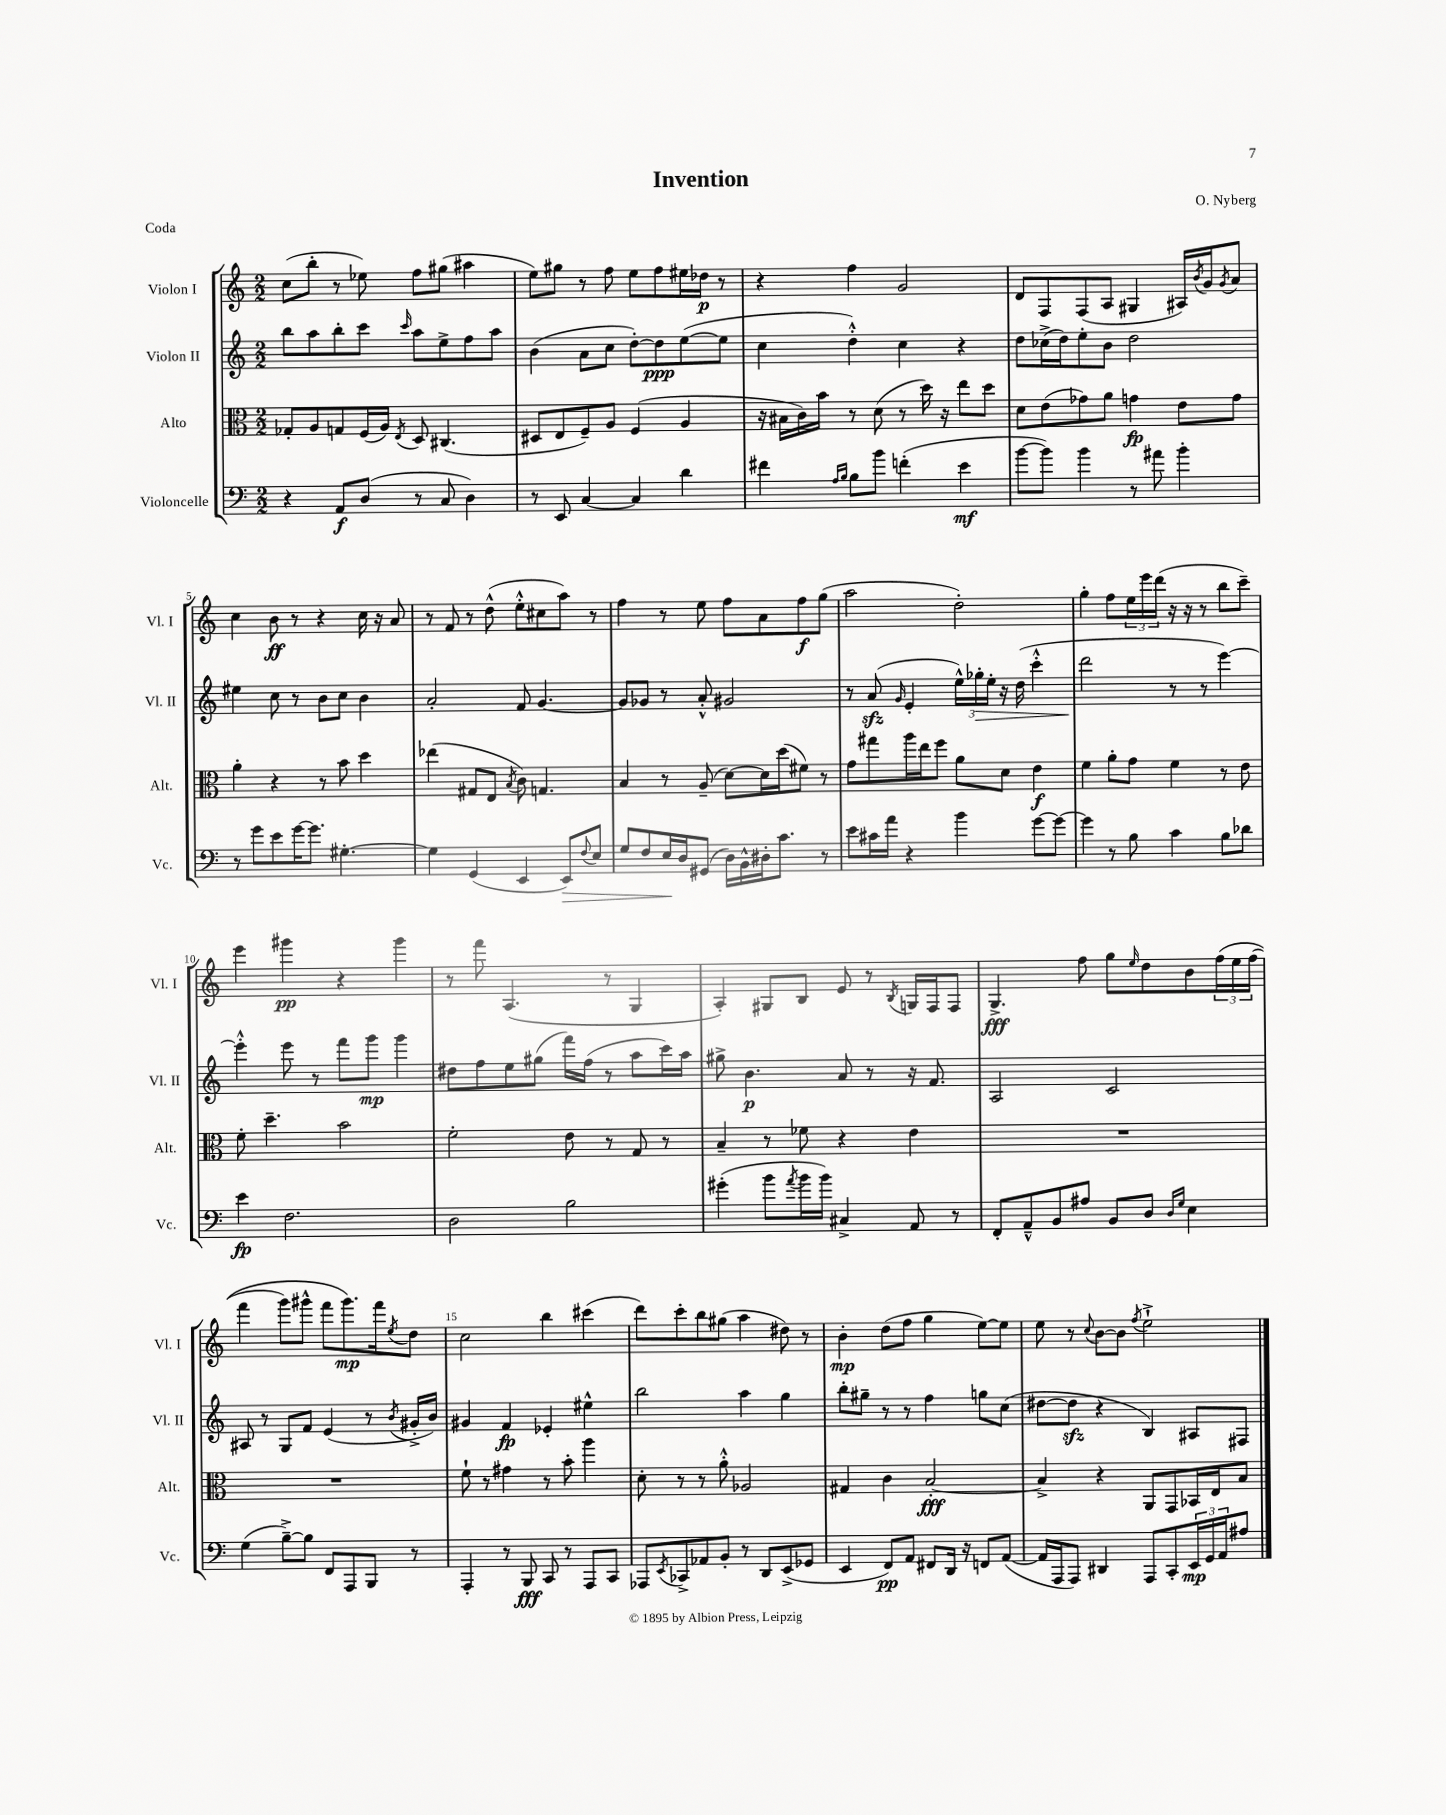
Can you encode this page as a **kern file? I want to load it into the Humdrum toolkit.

**kern	**kern	**kern	**kern
*staff4	*staff3	*staff2	*staff1
*clefF4	*clefC3	*clefG2	*clefG2
*k[]	*k[]	*k[]	*k[]
*M2/2	*M2/2	*M2/2	*M2/2
4r	8G-'	8bb	(8cc
.	8A	8aa	8bb'
8AA	8G	8bb'	8r
(8D	(16F	8ccc	8ee-)
.	16A)	.	.
.	8qE	16qqccc	.
8r	8D	8aa	8ff
8C	(4.C#	8ee^	(8gg#
4D)	.	8ff	4aa#
.	.	8aa	.
=	=	=	=
8r	8D#	(4b	8ee)
8EE	8E	.	8gg#
[4C	8F~)	8a	8r
.	8A	8cc	8ff
4C]	(4F	[8dd')	8ee
.	.	8dd]	8ff
4d	4A	([8ee	16ee#
.	.	.	16dd-
.	.	8ee]	8r
=	=	=	=
4f#	16r	4cc	4r
.	16B#	.	.
.	16c)	.	.
.	16b	.	.
16qqA	.	.	.
16qqB	.	.	.
8B	8r	4dd'^^)	4ff
8b	(8d	.	.
(4f'	8r	4cc	2g
.	16dd)	.	.
.	16r	.	.
4e	8ee	4r	.
.	8dd	.	.
=	=	=	=
[8b	8d	8dd	8d
8b])	(8e	(16cc-^	8F
.	.	16dd)	.
4b	8g-)	8ee'	(8F
.	8a	8b	8A
8r	4g	2dd	4G#
8a#	.	.	.
4b'	8e	.	16A#)
.	.	.	8qb
.	.	.	16g
.	.	.	8qg
.	8g	.	8a
=	=	=	=
8r	4a'	4ee#	4cc
8g	.	.	.
8e	4r	8cc	8b
[16g	.	8r	8r
8.g]	.	.	.
.	8r	8b	4r
[4.G#'	8b	8cc	.
.	4dd	4b	16cc
.	.	.	16r
.	.	.	8a
=	=	=	=
4G#]	(4ee-	2a'	8r
.	.	.	8f
(4GG	8G#	.	8r
.	8E	.	(8dd^^
.	8qB	.	.
4EE	8c)	8f	8ee'^^
.	4.G	[4.g	8cc#
8EE)	.	.	8aa)
8qqF	.	.	.
8E	.	.	8r
=	=	=	=
8G	4B	8g]	4ff
8F	.	8g-	.
16E	8r	8r	8r
16D	.	.	.
(8GG#	(8A~	8a'^^	8ee
16D)	[8d)	2g#	8ff
16BB^^	.	.	.
16D#'	16d]	.	8a
8.c	(16dd	.	.
.	8f#)	.	8ff
8r	8r	.	(8gg
=	=	=	=
8e	8g	8r	2aa
16c#	8gg#	(8a	.
16a	.	.	.
.	.	16qqg	.
4r	16aa	4e'	.
.	16ee	.	.
.	8ff	.	.
4b	8a	24ee^^)	2dd')
.	.	24gg-'	.
.	.	24ee'	.
.	8d	16r	.
.	.	(16dd	.
[8g	4e	4ccc'^^	.
8g_	.	.	.
=	=	=	=
4g]	4f	2ddd	4gg'
8r	8a'	.	8ff
8B	8g	.	24ee
.	.	.	24eee
.	.	.	(24ddd
4c	4f	8r	16r
.	.	.	16r
.	.	8r	8r
8B	8r	[4eee)	8bb
8d-	8e	.	8ccc~)
=	=	=	=
4e	8f'	4eee'^^]	4eee
.	4.dd~	.	.
2.F	.	8eee	4ggg#
.	.	8r	.
.	2b	8fff	4r
.	.	8ggg	.
.	.	4ggg	4ggg#
=	=	=	=
2D	2f'	8dd#	8r
.	.	8ff	8fff
.	.	8ee	(4.A
.	.	(8gg#	.
2B	8e	16fff)	.
.	.	(16ff	.
.	8r	8r	8r
.	8G	8aa	4G
.	8r	16ccc)	.
.	.	16aa	.
=	=	=	=
(4g#'	4B~	8gg#^	4A')
.	.	4.b	.
8b	8r	.	8G#
8qa	.	.	.
16b	8f-	.	8B
16b)	.	.	.
4C#^	4r	8a	8e
.	.	8r	8r
.	.	.	8qB
8AA	4e	16r	16G
.	.	8.f	16F
8r	.	.	8F
=	=	=	=
8FF'	1r	2A	4.G^
8AA~^^	.	.	.
8BB	.	.	.
8A#	.	.	8ff
8BB	.	2c	8gg
.	.	.	16qqee
8D	.	.	8dd
16qqD	.	.	.
16qqG	.	.	.
4E	.	.	8b
.	.	.	&(24ff
.	.	.	24ee
.	.	.	(24ff
=	=	=	=
(4G	1r	8A#	4fff
.	.	8r	.
[8B~^)	.	8G	8ggg)
8B]	.	8f	8ggg#^^
8FF	.	(4e	8fff
8AAA	.	.	8.ggg#&)
8BBB	.	8r	.
.	.	.	16fff
.	.	8qb	8qee
8r	.	16g#'^	8dd
.	.	16b)	.
=	=	=	=
4AAA'	8f`	4g#	2cc
.	8r	.	.
8r	4g#	4f	.
8BBB	.	.	.
8CC	8r	4e-'	4bb
8r	8b'	.	.
8AAA	4aa	4ee#^^	(4ccc#
8CC	.	.	.
=	=	=	=
8AAA-	8d'	2bb	8ddd)
8qEE	.	.	.
8CC-^	8r	.	8ccc'
8AA-	8r	.	8bb
8BB'	8a'^^	.	(8gg#
8r	2A-	4aa	4aa
8DD	.	.	.
(8EE^	.	4gg	8dd#)
8GG-	.	.	8r
=	=	=	=
4EE	4G#	8bb'	4b'
.	.	8gg#~	.
8FF)	4c	8r	(8dd
8AA	.	8r	8ff
8FF#	[2B'	4ff	4gg
16DD	.	.	.
16r	.	.	.
8FF	.	8gg	[8ee)
([8AA	.	(8cc	8ee]
=	=	=	=
16AA]	4B^]	[8dd#	8ee
16AAA	.	.	.
8AAA)	.	8dd#]	8r
.	.	.	8qqcc
4DD#	4r	4r	[8b
.	.	.	8b]
.	.	.	8qff
8AAA	8AA	4B)	2ee`^
8CC'	8GG	.	.
24EE	16BB-	8A#	.
24GG	.	.	.
.	16E	.	.
24AA	.	.	.
8A#	8B	8F#	.
==	==	==	==
*-	*-	*-	*-
